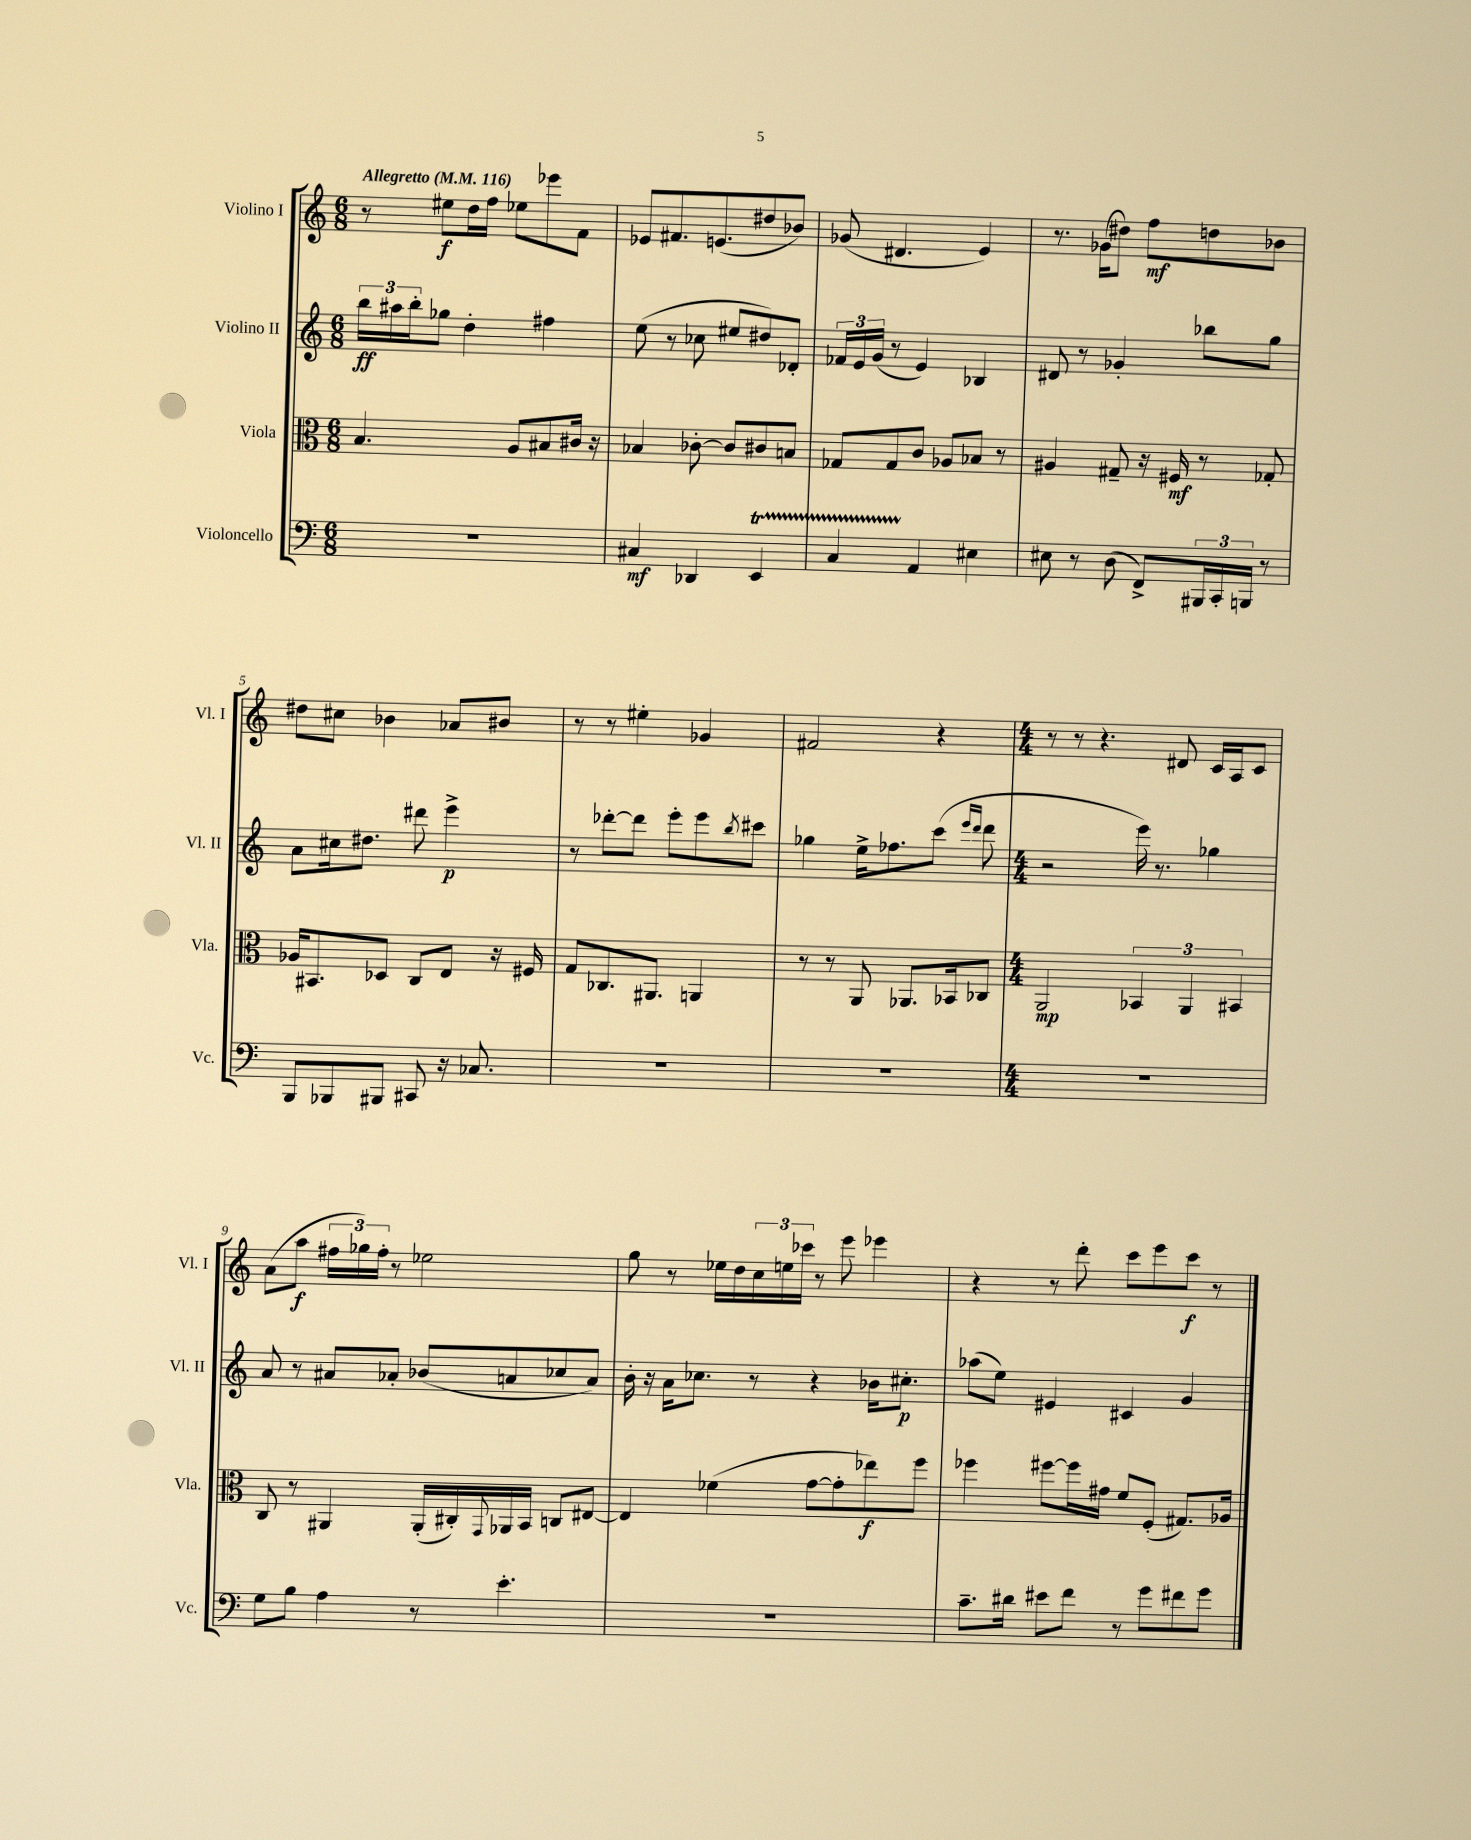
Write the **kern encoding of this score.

**kern	**kern	**kern	**kern
*staff4	*staff3	*staff2	*staff1
*clefF4	*clefC3	*clefG2	*clefG2
*k[]	*k[]	*k[]	*k[]
*M6/8	*M6/8	*M6/8	*M6/8
*MM116	*MM116	*MM116	*MM116
2.r	4.B	24bb	8r
.	.	24aa#	.
.	.	24bb'	.
.	.	8gg-	8ee#
.	.	4dd'	16dd
.	.	.	16ff
.	8A	.	8ee-
.	8B#	4ff#	8eee-
.	16c#	.	8f
.	16r	.	.
=	=	=	=
4C#	4B-	(8ee	8e-
.	.	8r	8.f#
4DD-	[8c-'	8cc-	.
.	.	.	(8.e
.	8c-]	8ee#	.
4EE	8c#	8dd#)	8dd#
.	8B	8d-'	8b-)
=	=	=	=
4C	8G-	24f-	(8g-
.	.	24e	.
.	.	(24g	.
.	8G-	8r	4.d#
4AA	8c	4e)	.
.	8A-	.	.
4E#	8B-	4B-	4e)
.	8r	.	.
=	=	=	=
8E#	4A#	8d#	8.r
8r	.	8r	.
.	.	.	(16g-
(8D	8G#~	4g-'	8dd#)
8FF^)	16r	.	8ff
.	16F#	.	.
24BBB#	8r	8bb-	8dd
24CC'	.	.	.
24BBB	.	.	.
8r	8G-'	8gg	8b-
=	=	=	=
8BBB	16A-	8a	8dd#
.	8.BB#	.	.
8BBB-	.	16cc#	8cc#
.	.	8.dd#	.
8BBB#	8D-	.	4b-
8CC#	8C	8ddd#	.
16r	8E	4eee^	8a-
8.C-	.	.	.
.	16r	.	8b#
.	16F#	.	.
=	=	=	=
2.r	8G	8r	8r
.	8.C-	[8ddd-'	8r
.	.	8ddd-]	4ee#'
.	8.AA#	.	.
.	.	8eee'	.
.	4AA	8eee	4g-
.	.	8qbb	.
.	.	8ccc#	.
=	=	=	=
2.r	8r	4gg-	2f#
.	8r	.	.
.	8AA	16ee^	.
.	.	8.ff-	.
.	8.AA-	.	.
.	.	(8ccc	4r
.	16BB-	.	.
.	.	16qqeee	.
.	.	16qqddd	.
.	8C-	8ddd	.
=	=	=	=
*M4/4	*M4/4	*M4/4	*M4/4
1r	2AA	2r	8r
.	.	.	8r
.	.	.	4.r
.	6BB-	16eee)	.
.	.	8.r	.
.	.	.	8d#
.	6AA	.	.
.	.	4gg-	16c
.	.	.	16A
.	6BB#	.	.
.	.	.	8c
=	=	=	=
8G	8C	8a	(8a
8B	8r	8r	8aa
4A	4AA#	8a#	24ff#
.	.	.	24gg-)
.	.	.	24ff#'
.	.	8a-'	8r
8r	(16AA#'	(8b-	2ee-
.	16C#')	.	.
.	8qqGG	.	.
4.e'	16AA-	8a	.
.	16BB	.	.
.	8C	8cc-	.
.	[8E#	8a)	.
=	=	=	=
1r	4E#]	16b'	8gg
.	.	16r	.
.	.	16a	8r
.	.	8.cc-	.
.	(4f-	.	16ee-
.	.	.	16dd
.	.	8r	24cc
.	.	.	24ee
.	.	.	24ccc-
.	[8g	4r	8r
.	8g']	.	8eee
.	8ee-)	16b-	4eee-
.	.	8.cc#'	.
.	8ff	.	.
=	=	=	=
8.c~	4ff-	(8aa-	4r
.	.	8ee)	.
16d#	.	.	.
8e#	[8ff#	4e#	8r
8f	16ff#]	.	8ddd'
.	16g#	.	.
8r	8f	4c#	8ccc
8g	(8F'	.	8eee
8f#	8.G#)	4g	8ccc
8g	.	.	8r
.	16A-	.	.
==	==	==	==
*-	*-	*-	*-
